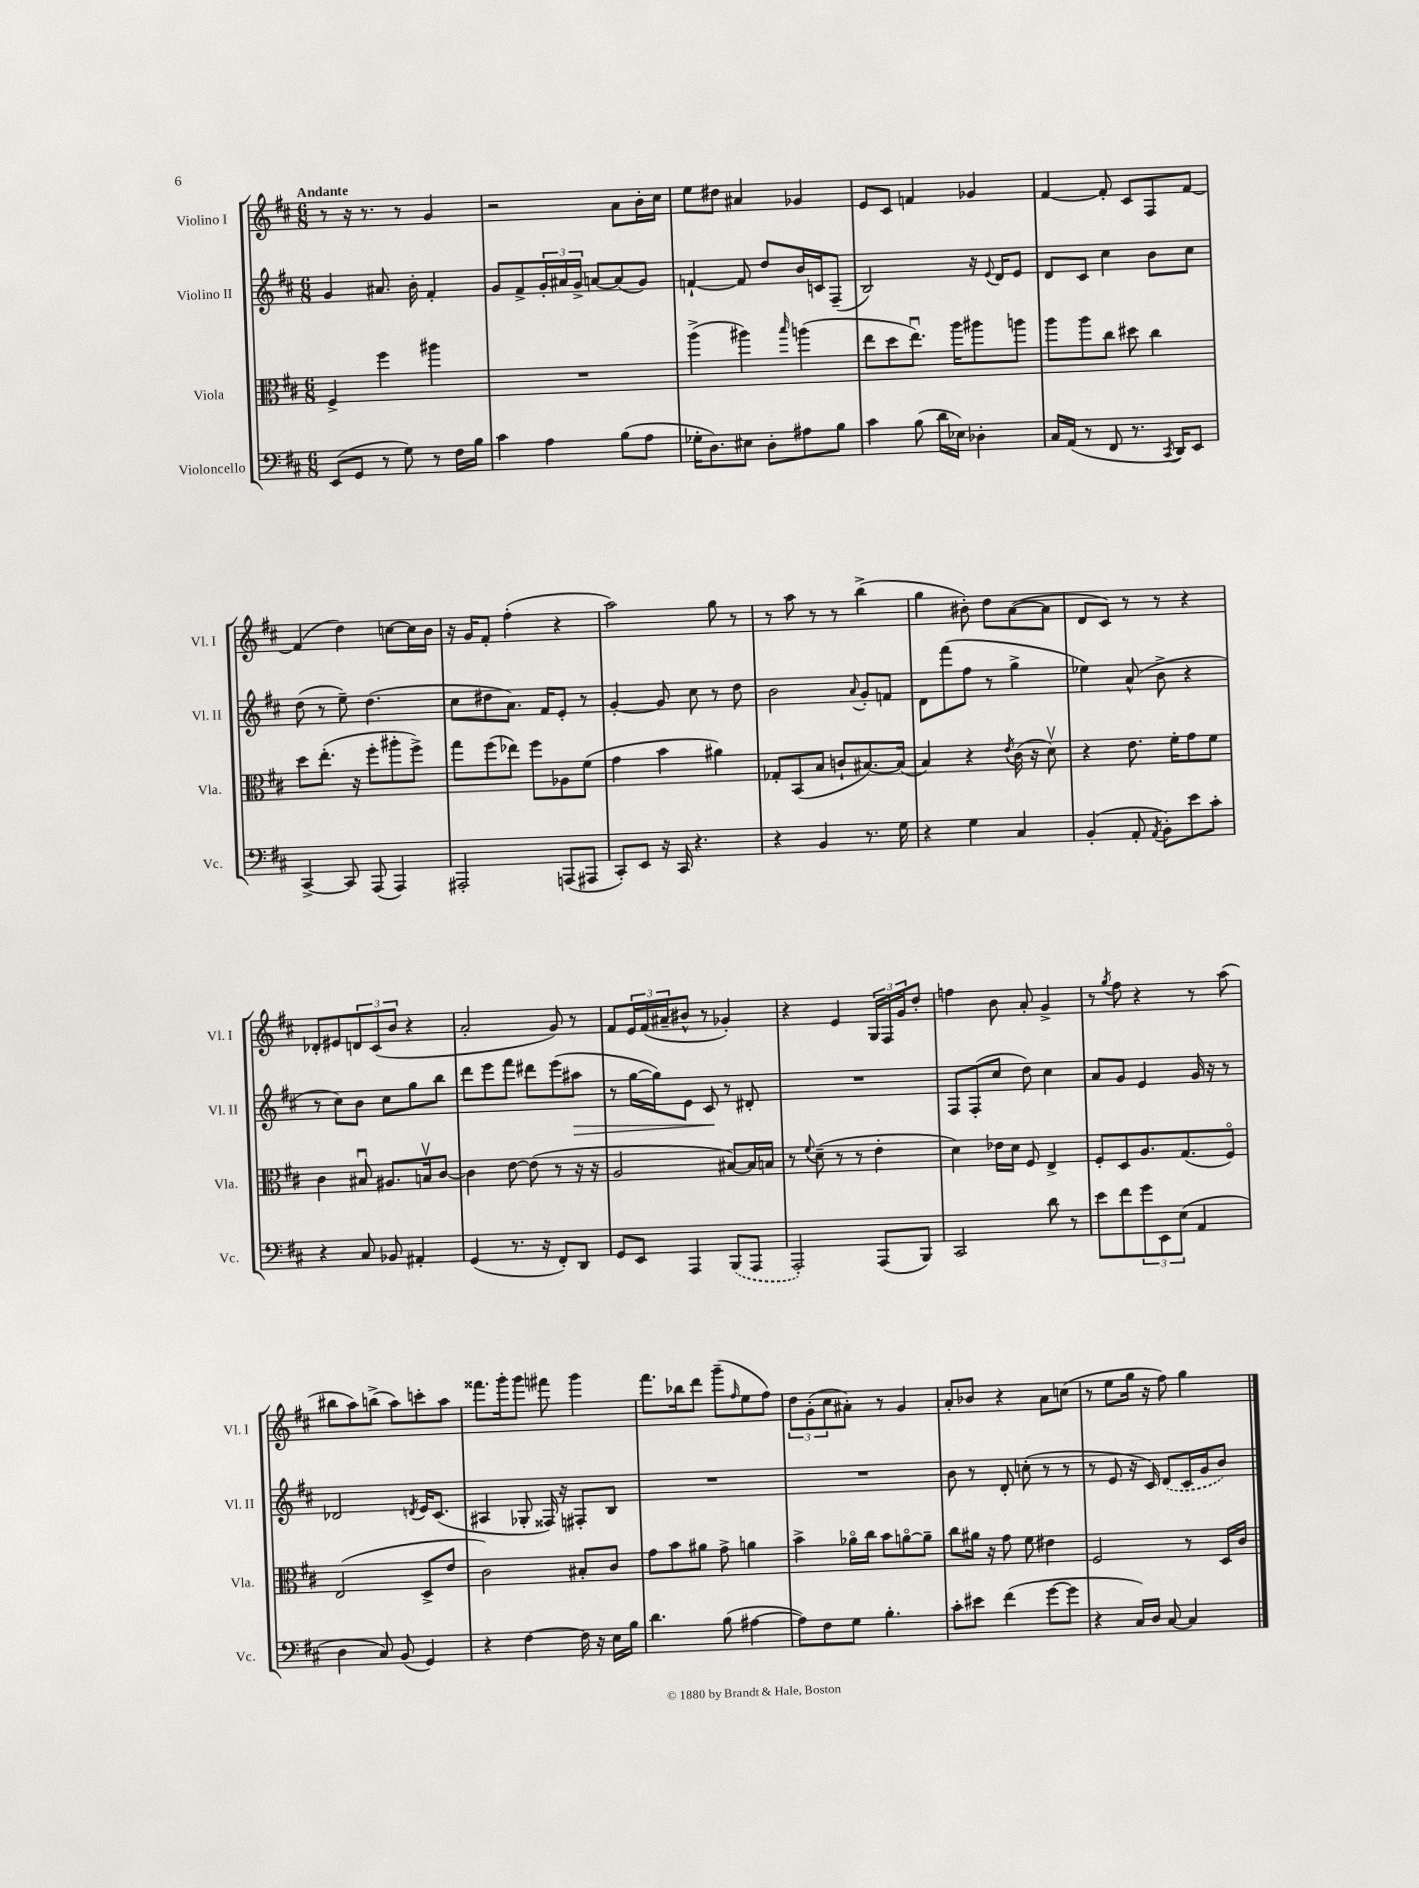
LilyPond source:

<<
\new StaffGroup <<
\new Staff = "s0" \with { instrumentName = "Violino I" shortInstrumentName = "Vl. I" } {
    \clef treble \key d \major \numericTimeSignature \time 6/8 \tempo "Andante"
    r8 r16 r8. r8 g'4 |
    r2 a'8 b'16-. cis''16 |
    e''8 dis''8 ais'4 ges'4 |
    e'8 cis'8 f'4 ges'4 |
    fis'4~ fis'8-. cis'8 fis8 fis'8~ |
    fis'4( d''4) c''8~ c''16 b'16 |
    r16 g'16 fis'8-. fis''4-.( r4 |
    a''2) g''8 r8 |
    r8 a''8 r8 r8 b''4->( |
    g''4 bis'8-.) d''8 a'8~( a'8 |
    d'8 cis'8) r8 r8 r4 |
    des'8-. eis'8 \tuplet 3/2 { d'8 cis'8( b'8 } r4 |
    a'2-. g'8) r8 |
    fis'8 \tuplet 3/2 { e'16 fis'16( ais'16-- } bis'8-^ r8 ges'4-.) |
    r4 e'4 \tuplet 3/2 { g16 fis16 g'16 } d''8-. |
    f''4 b'8 a'8-. g'4-> |
    r8 \acciaccatura { g''8 } fis''8 r4 r8 a''8( |
    bis''8 a''8) b''8->( a''8) c'''8-. a''8 |
    fisis'''8. g'''16-. g'''8 fis'''8 g'''4 |
    fis'''8. bes''16 d'''8 g'''8--( \grace { fis''16 } e''8 fis''8) |
    \tuplet 3/2 { d''8 g'8-.( cis''8 } ais'8-.) r8 g'4 |
    a'8-. bes'8 r4 a'8 c''8( |
    r8 e''8 g''16 r16 fis''8) g''4 \bar "|." |
}
\new Staff = "s1" \with { instrumentName = "Violino II" shortInstrumentName = "Vl. II" } {
    \clef treble \key d \major \numericTimeSignature \time 6/8
    g'4 ais'8. b'16-. fis'4-. |
    g'8 fis'8-> \tuplet 3/2 { g'16-. ais'16 g'16-> } a'8~ a'8( g'8) |
    f'4~-! f'8 d''8 b'16 c'16 fis8--( |
    b2) r16 \appoggiatura { e'8 } d'16 e'8 |
    d'8 cis'8 cis''4 b'8 cis''8 |
    d''8( r8 e''8--) d''4.( |
    cis''8 dis''8 a'8.) fis'16 e'8-. r8 |
    g'4~-. g'8 cis''8 r8 d''8 |
    b'2 \appoggiatura { a'8 } g'8-. f'8 |
    d'8 fis'''8( fis''8 r8 g''4-> |
    ees''4) a'8-^( b'8-> r4 |
    r8 cis''8) b'8 cis''8 g''8 b''8 |
    d'''8 e'''8 fis'''8 dis'''8 e'''8( ais''8\> |
    r8 g''16~ g''16) e'8 cis'8\! r8 dis'8-. |
    R2. |
    fis8 fis8-.( cis''8 d''8) cis''4 |
    a'8 g'8 e'4 g'16 r16 r8 |
    des'2 \acciaccatura { d'8 } e'16 cis'8.( |
    ais4 ges8-. fisis16) r16 fis8-. b8 |
    R2. |
    R2. |
    b'8 r8 d'8-. c''8-.( r8 r8 |
    r8 e'8 r16 cis'16) \once \slurDashed d'8( cis'16 g'16 b'8) \bar "|." |
}
\new Staff = "s2" \with { instrumentName = "Viola" shortInstrumentName = "Vla." } {
    \clef alto \key d \major \numericTimeSignature \time 6/8
    fis4-> fis''4 ais''4 |
    R2. |
    a''4->( ais''4) \grace { b''16 } a''4( |
    e''8 d''8 e''8.\downbow) a''16 ais''8 a''8 |
    a''8 a''8 cis''8 dis''8 cis''4 |
    d''8 e''8.-.( r16 fis''8-. ais''8-. fis''8->) |
    g''8 fis''8( ees''8) fis''8 aes8 fis'8( |
    g'4 b'4 ais'4) |
    ges8-. b,8( b8 c'8-! bis8.~) bis16( |
    b4) r4 \acciaccatura { e'8 } cis'16( r16 d'8\upbow) |
    r4 e'8. fis'16-. g'8 fis'8 |
    cis'4 bis8\downbow ais8. b16\upbow cis'8~ |
    cis'4 e'8~ e'8( r8 r16 r16 |
    a2 bis8~) bis16 b16 |
    r8 \appoggiatura { fis'8 } d'8--( r8 r8 e'4-. |
    d'4) ees'16 d'16 fis8 e4-> |
    fis8-. d8 a8. g8.( fis8\flageolet) |
    e2( d8-> e'8 |
    cis'2) bis8-. cis'8 |
    g'8 b'8 ais'8 g'8-> a'4 |
    b'4-> aes'16\flageolet cis''16 b'8 a'8~\flageolet a'8-- |
    cis''8 ais'16 r16 g'8 fis'8 eis'4 |
    fis2 r8 d16 cis'16 \bar "|." |
}
\new Staff = "s3" \with { instrumentName = "Violoncello" shortInstrumentName = "Vc." } {
    \clef bass \key d \major \numericTimeSignature \time 6/8
    e,8( g,8 r8 g8) r8 fis16 b16 |
    cis'4 a4 b8( a8 |
    ges16-. d8.) eis8 d8-. ais8 b8 |
    cis'4 b8( d'16 ees16) des4-. |
    cis16 a,16( r8 fis,8 r8. \acciaccatura { cis,8 } d,16) e,8 |
    cis,4~-> cis,8 a,,8( a,,4) |
    ais,,2-. a,,8( ais,,8 |
    cis,8-.) e,8 r16 cis,16 r4. |
    r4 b,4 r8. g16 |
    r4 g4 cis4 |
    b,4-.( a,8-. \acciaccatura { a,8 } b,8-.) e'8 cis'8-. |
    r4 cis8 bes,8 ais,4-. |
    g,4( r8. r16 fis,8-.) d,8 |
    g,8 e,8 a,,4 \once \slurDashed b,,8( a,,8 |
    a,,2-.) a,,8( b,,8) |
    cis,2 d'8 r8 |
    e'8 fis'8 \tuplet 3/2 { g'8 e,8 e8( } a,4 |
    d4 cis8) b,8( g,4) |
    r4 fis4~ fis16 r16 e16 b16 |
    d'4. b8( ais4~ |
    ais8) fis8 g8 b4.-. |
    cis'8-. eis'8 fis'4( g'8~ g'8 |
    r4 cis16) d16 cis8~ cis4 \bar "|." |
}
>>
>>
\layout { \context { \Score \remove "Bar_number_engraver" } }
